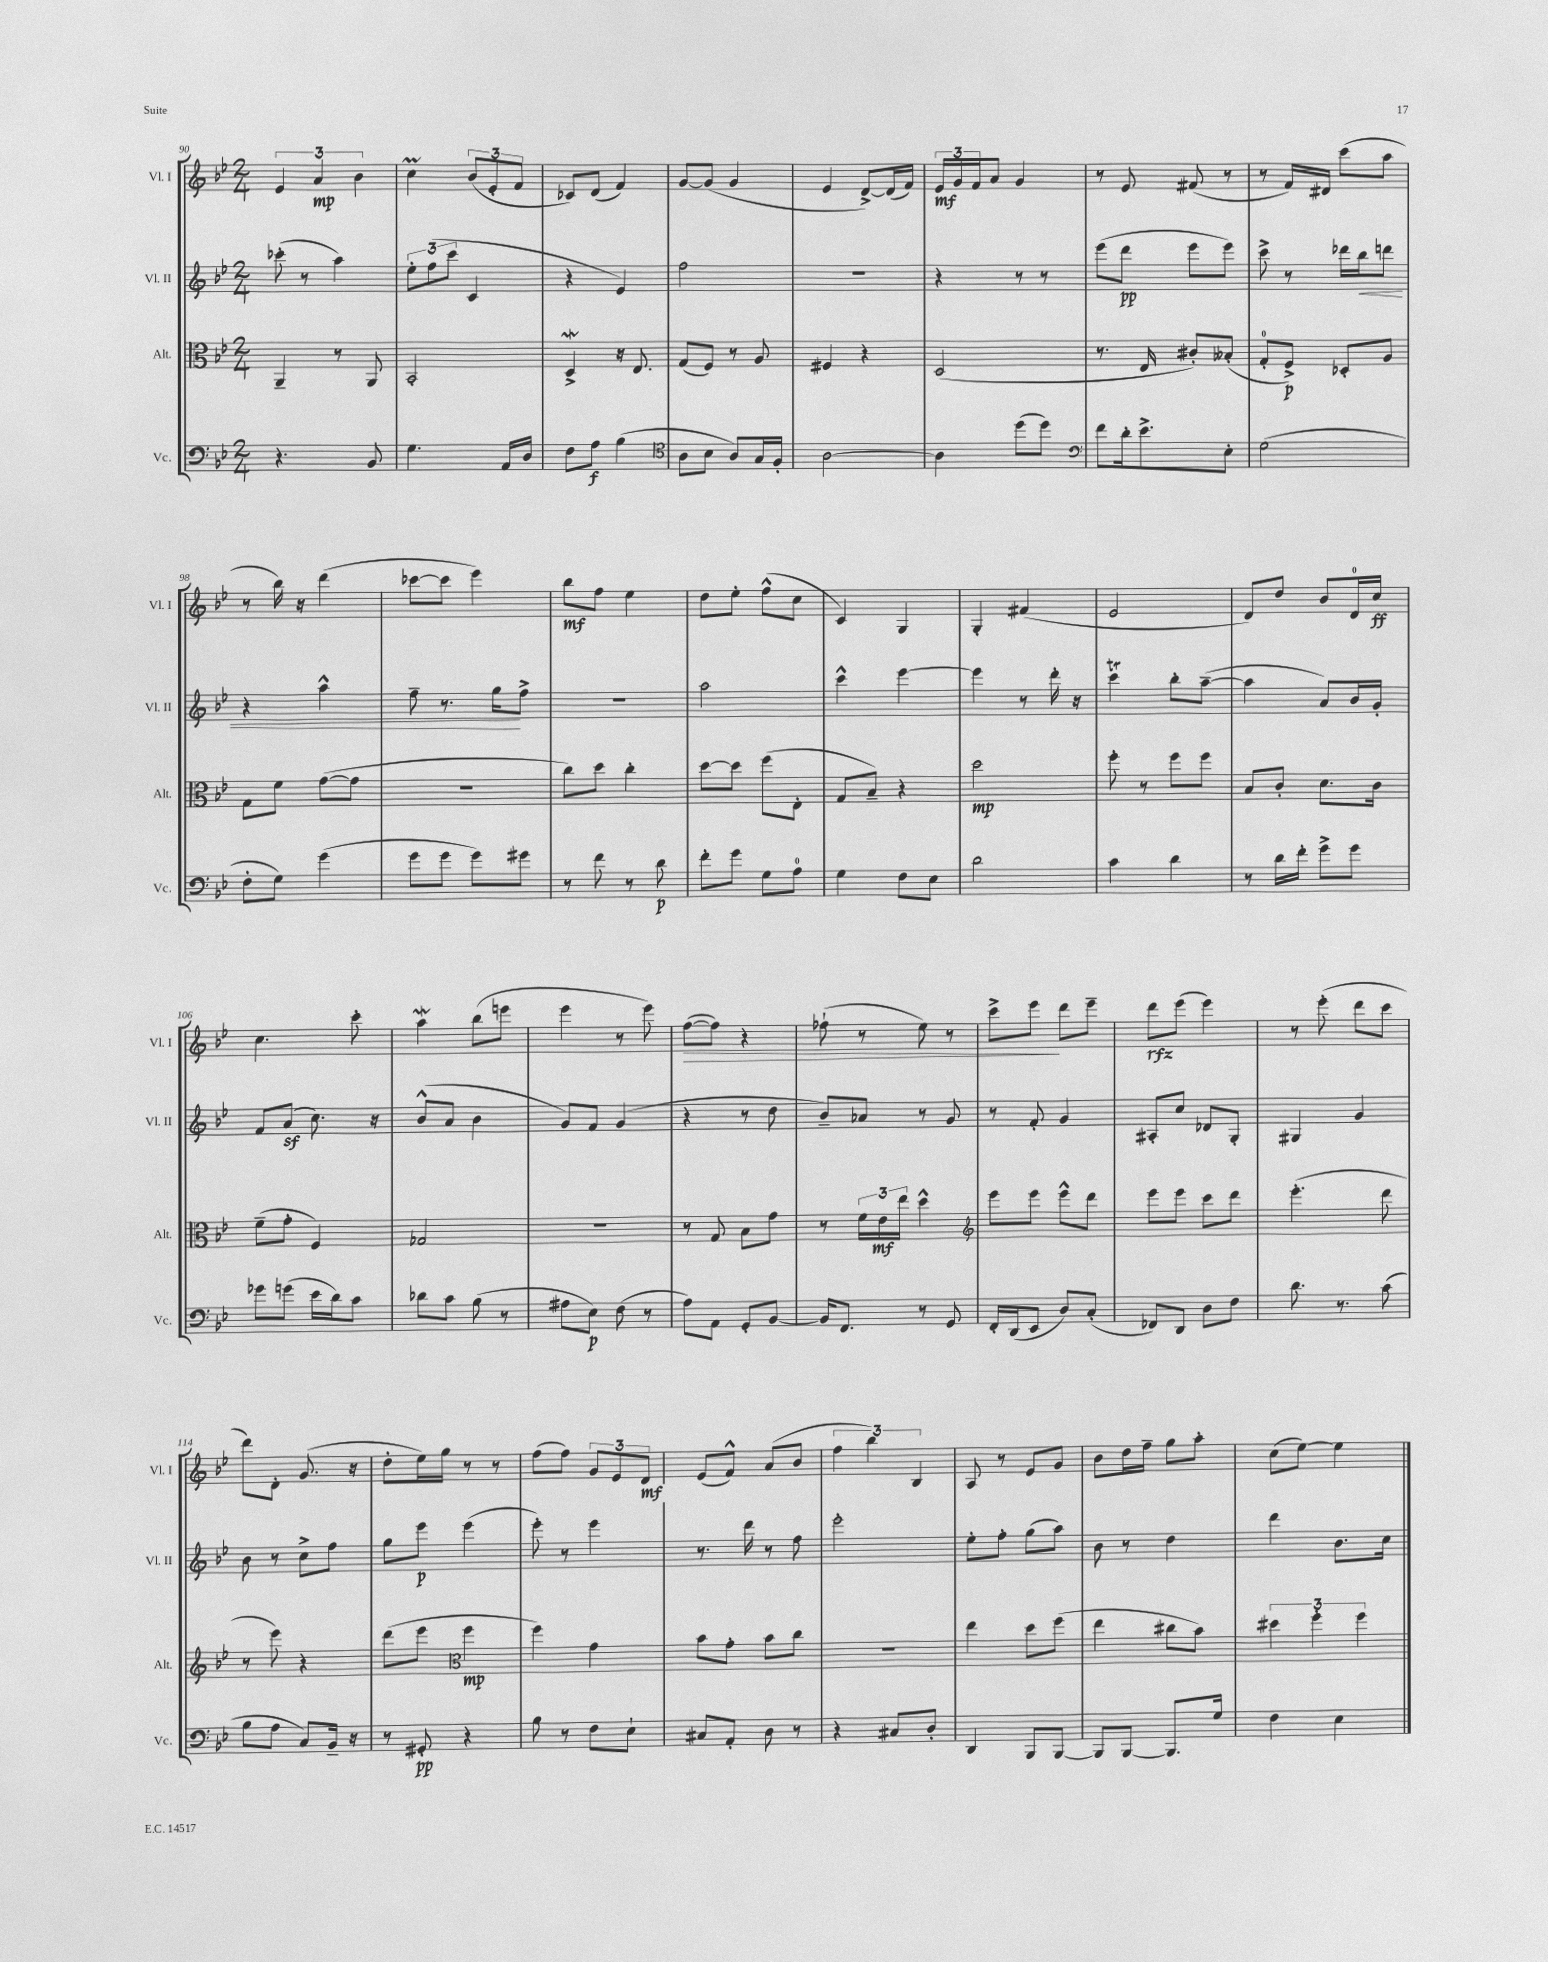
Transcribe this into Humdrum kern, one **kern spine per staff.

**kern	**dynam	**kern	**dynam	**kern	**dynam	**kern	**dynam
*part4	*part4	*part3	*part3	*part2	*part2	*part1	*part1
*staff4	*staff4	*staff3	*staff3	*staff2	*staff2	*staff1	*staff1
*I"Vc.	*	*I"Alt.	*	*I"Vl. II	*	*I"Vl. I	*
*I'Vc.	*	*I'Alt.	*	*I'Vl. II	*	*I'Vl. I	*
*clefF4	*	*clefC3	*	*clefG2	*	*clefG2	*
*k[b-e-]	*	*k[b-e-]	*	*k[b-e-]	*	*k[b-e-]	*
*M2/4	*	*M2/4	*	*M2/4	*	*M2/4	*
=90	=90	=90	=90	=90	=90	=90	=90
4.r	.	4AA~/	.	(8ccc-X'\	.	6e-/	.
.	.	.	.	8r	.	.	.
.	.	.	.	.	.	6a/	mp
.	.	8r	.	4aa\)	.	.	.
.	.	.	.	.	.	6b-\	.
8BB-/	.	8AA/	.	.	.	.	.
=91	=91	=91	=91	=91	=91	=91	=91
4.G\	.	2BB-'/	.	12ee-'\L	.	4ccM\	.
.	.	.	.	(12ff\	.	.	.
.	.	.	.	12ccc\J	.	.	.
.	.	.	.	4c/	.	(12b-/L	.
.	.	.	.	.	.	12e-'/	.
16AA/LL	.	.	.	.	.	.	.
.	.	.	.	.	.	12f/J	.
16D/JJ	.	.	.	.	.	.	.
=92	=92	=92	=92	=92	=92	=92	=92
8F\L	.	4DW^/	.	4r	.	8c-X/L)	.
8A\J	f	.	.	.	.	(8d/J	.
(4B-\	.	16r	.	4e-/)	.	4f/)	.
.	.	8.E-/	.	.	.	.	.
=93	=93	=93	=93	=93	=93	=93	=93
*clefC4	*	*	*	*	*	*	*
8A\L	.	(8G/L	.	2ff\	.	[8g/L	.
8B-\J	.	8F/J)	.	.	.	(8g/J]	.
8A/L)	.	8r	.	.	.	4g/	.
16G/L	.	8A/	.	.	.	.	.
16F'/JJ	.	.	.	.	.	.	.
=94	=94	=94	=94	=94	=94	=94	=94
[2A\	.	4F#X/	.	2r	.	4e-/	.
.	.	4r	.	.	.	[8d^/L)	.
.	.	.	.	.	.	(16d/L]	.
.	.	.	.	.	.	16f/JJ)	.
=95	=95	=95	=95	=95	=95	=95	=95
4A\]	.	(2D/	.	4r	.	24e-/LL	mf
.	.	.	.	.	.	24g/	.
.	.	.	.	.	.	24f/J	.
.	.	.	.	.	.	8a/J	.
(8dd\L	.	.	.	8r	.	4g/	.
8dd\J)	.	.	.	8r	.	.	.
=96	=96	=96	=96	=96	=96	=96	=96
*clefF4	*	*	*	*	*	*	*
8f\L	.	8.r	.	(8eee-\L	.	8r	.
16d'\k	.	.	.	8ddd\J	pp	8e-/	.
8.e-^\	.	16E-/	.	.	.	.	.
.	.	8c#X'/L)	.	8eee-\L	.	(8f#X/	.
8E-'\J	.	(8B--X'/J	.	8eee-\J)	.	8r	.
=97	=97	=97	=97	=97	=97	=97	=97
(2G\	.	8G'/L	.	8ccc^\	.	8r	.
.	.	8F^/J)	p	8r	.	16f/LL)	.
.	.	.	.	.	.	16d#X/JJ	.
.	.	8D-X'/L	.	16ddd-X\LL	.	(8ccc\L	.
!	!	!	!	!	!LO:HP:b	!	!
.	.	.	.	16bb-\J	<	.	.
.	.	8A/J	.	8dddn\J	.	8aa\J	.
!!LO:LB:g=z
=98	=98	=98	=98	=98	=98	=98	=98
8F'\L	.	8G\L	.	4r	.	8r	.
8G\J)	.	8f\J	.	.	.	16bb-\)	.
.	.	.	.	.	.	16r	.
(4g\	.	([8g\L	.	4aa^^\	.	(4ddd\	.
.	.	8g\J]	.	.	.	.	.
=99	=99	=99	=99	=99	=99	=99	=99
8g\L	.	2r	.	8ff~\	.	[8ccc-X\L	.
8g\J	.	.	.	8.r	.	8ccc-\J]	.
8g\L)	.	.	.	.	.	4eee-\)	.
.	.	.	.	16gg\KL	.	.	.
8g#X\J	.	.	.	8ff^\J	[	.	.
=100	=100	=100	=100	=100	=100	=100	=100
8r	.	8cc\L)	.	2r	.	8bb-\L	mf
8f\	.	8dd\J	.	.	.	8ff\J	.
8r	.	4cc'\	.	.	.	4ee-\	.
8d\	p	.	.	.	.	.	.
=101	=101	=101	=101	=101	=101	=101	=101
8f'\L	.	[8dd\L	.	2aa\	.	8dd\L	.
8g\J	.	8dd\J]	.	.	.	8ee-'\J	.
8G\L	.	(8ff\L	.	.	.	(8ff^^\L	.
8A\J	.	8E-'\J	.	.	.	8cc\J	.
=102	=102	=102	=102	=102	=102	=102	=102
4G\	.	8G/L	.	4ccc^^\	.	4c/)	.
.	.	8B-~/J)	.	.	.	.	.
8F\L	.	4r	.	[4eee-\	.	4G/	.
8E-\J	.	.	.	.	.	.	.
=103	=103	=103	=103	=103	=103	=103	=103
2d\	.	2dd\	mp	4eee-\]	.	4G'/	.
.	.	.	.	8r	.	(4f#X/	.
.	.	.	.	16ddd'\	.	.	.
.	.	.	.	16r	.	.	.
=104	=104	=104	=104	=104	=104	=104	=104
4c\	.	8ff'\	.	4cccT\	.	2e-/	.
.	.	8r	.	.	.	.	.
4d\	.	8ff\L	.	8bb-'\L	.	.	.
.	.	8ff\J	.	([8aa~\J	.	.	.
=105	=105	=105	=105	=105	=105	=105	=105
8r	.	8B-/L	.	4aa\]	.	8d/L)	.
16d\LL	.	8c'/J	.	.	.	8dd/J	.
16f'\JJ	.	.	.	.	.	.	.
8g^\L	.	8.d\L	.	8a/L)	.	8b-/L	.
8g\J	.	.	.	16b-/L	.	16d/L	.
.	.	16c\Jk	.	16g'/JJ	.	16cc/JJ	ff
!!LO:LB:g=z
=106	=106	=106	=106	=106	=106	=106	=106
8g-X\L	.	(8f~\L	.	8f/L	.	4.cc\	.
(8gn\J	.	8g'\J	.	(8az/J	.	.	.
16e-\LL	.	4F/)	.	8.cc\)	.	.	.
16d\J)	.	.	.	.	.	.	.
8c\J	.	.	.	.	.	8ccc'\	.
.	.	.	.	16r	.	.	.
=107	=107	=107	=107	=107	=107	=107	=107
8d-X\L	.	2G-X/	.	(8b-^^/L	.	4aaW\	.
8c\J	.	.	.	8a/J	.	.	.
(8B-\	.	.	.	4b-\	.	(8bb-\L	.
8r	.	.	.	.	.	8eeen\J	.
=108	=108	=108	=108	=108	=108	=108	=108
8A#X\L	.	2r	.	8g/L)	.	4eee-\	.
8E-\J)	p	.	.	8f/J	.	.	.
(8F\	.	.	.	(4g/	.	8r	.
8r	.	.	.	.	.	8eee-\)	.
=109	=109	=109	=109	=109	=109	=109	=109
!	!	!	!	!	!	!	!LO:HP:b
8A\L)	.	8r	.	4r	.	([8ff\L	>
8AA\J	.	8G/	.	.	.	8ff\J])	.
8GG'/L	.	8B-\L	.	8r	.	4r	.
[8BB-/J	.	8g\J	.	8dd\	.	.	.
=110	=110	=110	=110	=110	=110	=110	=110
16BB-/KL]	.	8r	.	8b-~/L)	.	(8ff-X`\	.
8.FF/J	.	.	.	.	.	.	.
.	.	24f\LL	.	8a-X/J	.	8r	.
.	.	24e-\	mf	.	.	.	.
.	.	24ee-\JJ	.	.	.	.	.
8r	.	4dd^^\	.	8r	.	8ee-\)	.
8GG/	.	.	.	8g/	.	8r	.
=111	=111	=111	=111	=111	=111	=111	=111
*	*	*clefG2	*	*	*	*	*
16FF'/LL	.	8eee-\L	.	8r	.	8ccc^\L	.
(16DD/J	.	.	.	.	.	.	.
8EE-/J	.	8eee-\J	.	8f'/	.	8eee-\J	.
8D/L)	.	8eee-^^\L	.	4g/	.	8ddd\L	]
(8C'/J	.	8ddd\J	.	.	.	8eee-~\J	.
=112	=112	=112	=112	=112	=112	=112	=112
8FF-X/L)	.	8eee-\L	.	8A#X'/L	.	8ddd\L	rfz
8DD/J	.	8eee-\J	.	8cc/J	.	(8eee-\J	.
8D\L	.	8ccc\L	.	8d-X/L	.	4eee-\)	.
8F\J	.	8ddd\J	.	8G'/J	.	.	.
=113	=113	=113	=113	=113	=113	=113	=113
8.d\	.	(4.eee-'\	.	4G#X/	.	8r	.
.	.	.	.	.	.	(8eee-'\	.
8.r	.	.	.	.	.	.	.
.	.	.	.	4g/	.	8ddd\L	.
(8c\	.	8ddd\	.	.	.	8ccc\J	.
!!LO:LB:g=z
=114	=114	=114	=114	=114	=114	=114	=114
8B-\L	.	8r	.	8b-\	.	8ddd\L)	.
8A\J	.	8eee-\)	.	8r	.	8d'\J	.
8C/L)	.	4r	.	8cc^\L	.	(8.g/	.
16BB-~/Jk	.	.	.	8ff\J	.	.	.
16r	.	.	.	.	.	16r	.
=115	=115	=115	=115	=115	=115	=115	=115
8r	.	(8ddd\L	.	8gg\L	.	8dd'\L	.
8GG#X'/	pp	8eee-\J	.	8eee-\J	p	16ee-\L)	.
.	.	.	.	.	.	16gg\JJ	.
*	*	*clefC3	*	*	*	*	*
4r	.	4ff\	mp	(4eee-\	.	8r	.
.	.	.	.	.	.	8r	.
=116	=116	=116	=116	=116	=116	=116	=116
8B-\	.	4ff\)	.	8eee-'\)	.	(8ff\L	.
8r	.	.	.	8r	.	8ff\J)	.
8F\L	.	4g\	.	4eee-\	.	12g/L	.
.	.	.	.	.	.	12e-/	.
8E-`\J	.	.	.	.	.	.	.
.	.	.	.	.	.	12d/J	mf
=117	=117	=117	=117	=117	=117	=117	=117
8C#X/L	.	8b-\L	.	8.r	.	(8e-/L	.
8AA'/J	.	8g'\J	.	.	.	8f^^/J)	.
.	.	.	.	16ddd\	.	.	.
8D\	.	8b-\L	.	8r	.	(8a/L	.
8r	.	8cc\J	.	8ff\	.	8b-/J	.
=118	=118	=118	=118	=118	=118	=118	=118
4r	.	2r	.	2eee-'\	.	6ff\	.
.	.	.	.	.	.	6bb-\)	.
8C#X/L	.	.	.	.	.	.	.
.	.	.	.	.	.	6B-/	.
8D'/J	.	.	.	.	.	.	.
=119	=119	=119	=119	=119	=119	=119	=119
4DD/	.	4ee-\	.	8ee-'\L	.	8A/	.
.	.	.	.	8ff'\J	.	8r	.
8BBB-/L	.	8dd\L	.	(8gg\L	.	8e-/L	.
[8BBB-/J	.	(8ff\J	.	8aa\J)	.	8g/J	.
=120	=120	=120	=120	=120	=120	=120	=120
8BBB-/L]	.	4ee-\	.	8b-\	.	8b-\L	.
[8BBB-/J	.	.	.	8r	.	16dd\L	.
.	.	.	.	.	.	16ff~\JJ	.
8.BBB-/L]	.	8cc#X\L	.	4dd\	.	8gg\L	.
.	.	8b-\J)	.	.	.	8aa'\J	.
16G/Jk	.	.	.	.	.	.	.
=121	=121	=121	=121	=121	=121	=121	=121
4F\	.	6dd#X\	.	4ddd\	.	(8cc\L	.
.	.	.	.	.	.	[8ee-\J)	.
.	.	6ff'\	.	.	.	.	.
4E-\	.	.	.	8.b-\L	.	4ee-\]	.
.	.	6ff\	.	.	.	.	.
.	.	.	.	16cc\Jk	.	.	.
==	==	==	==	==	==	==	==
*-	*-	*-	*-	*-	*-	*-	*-
